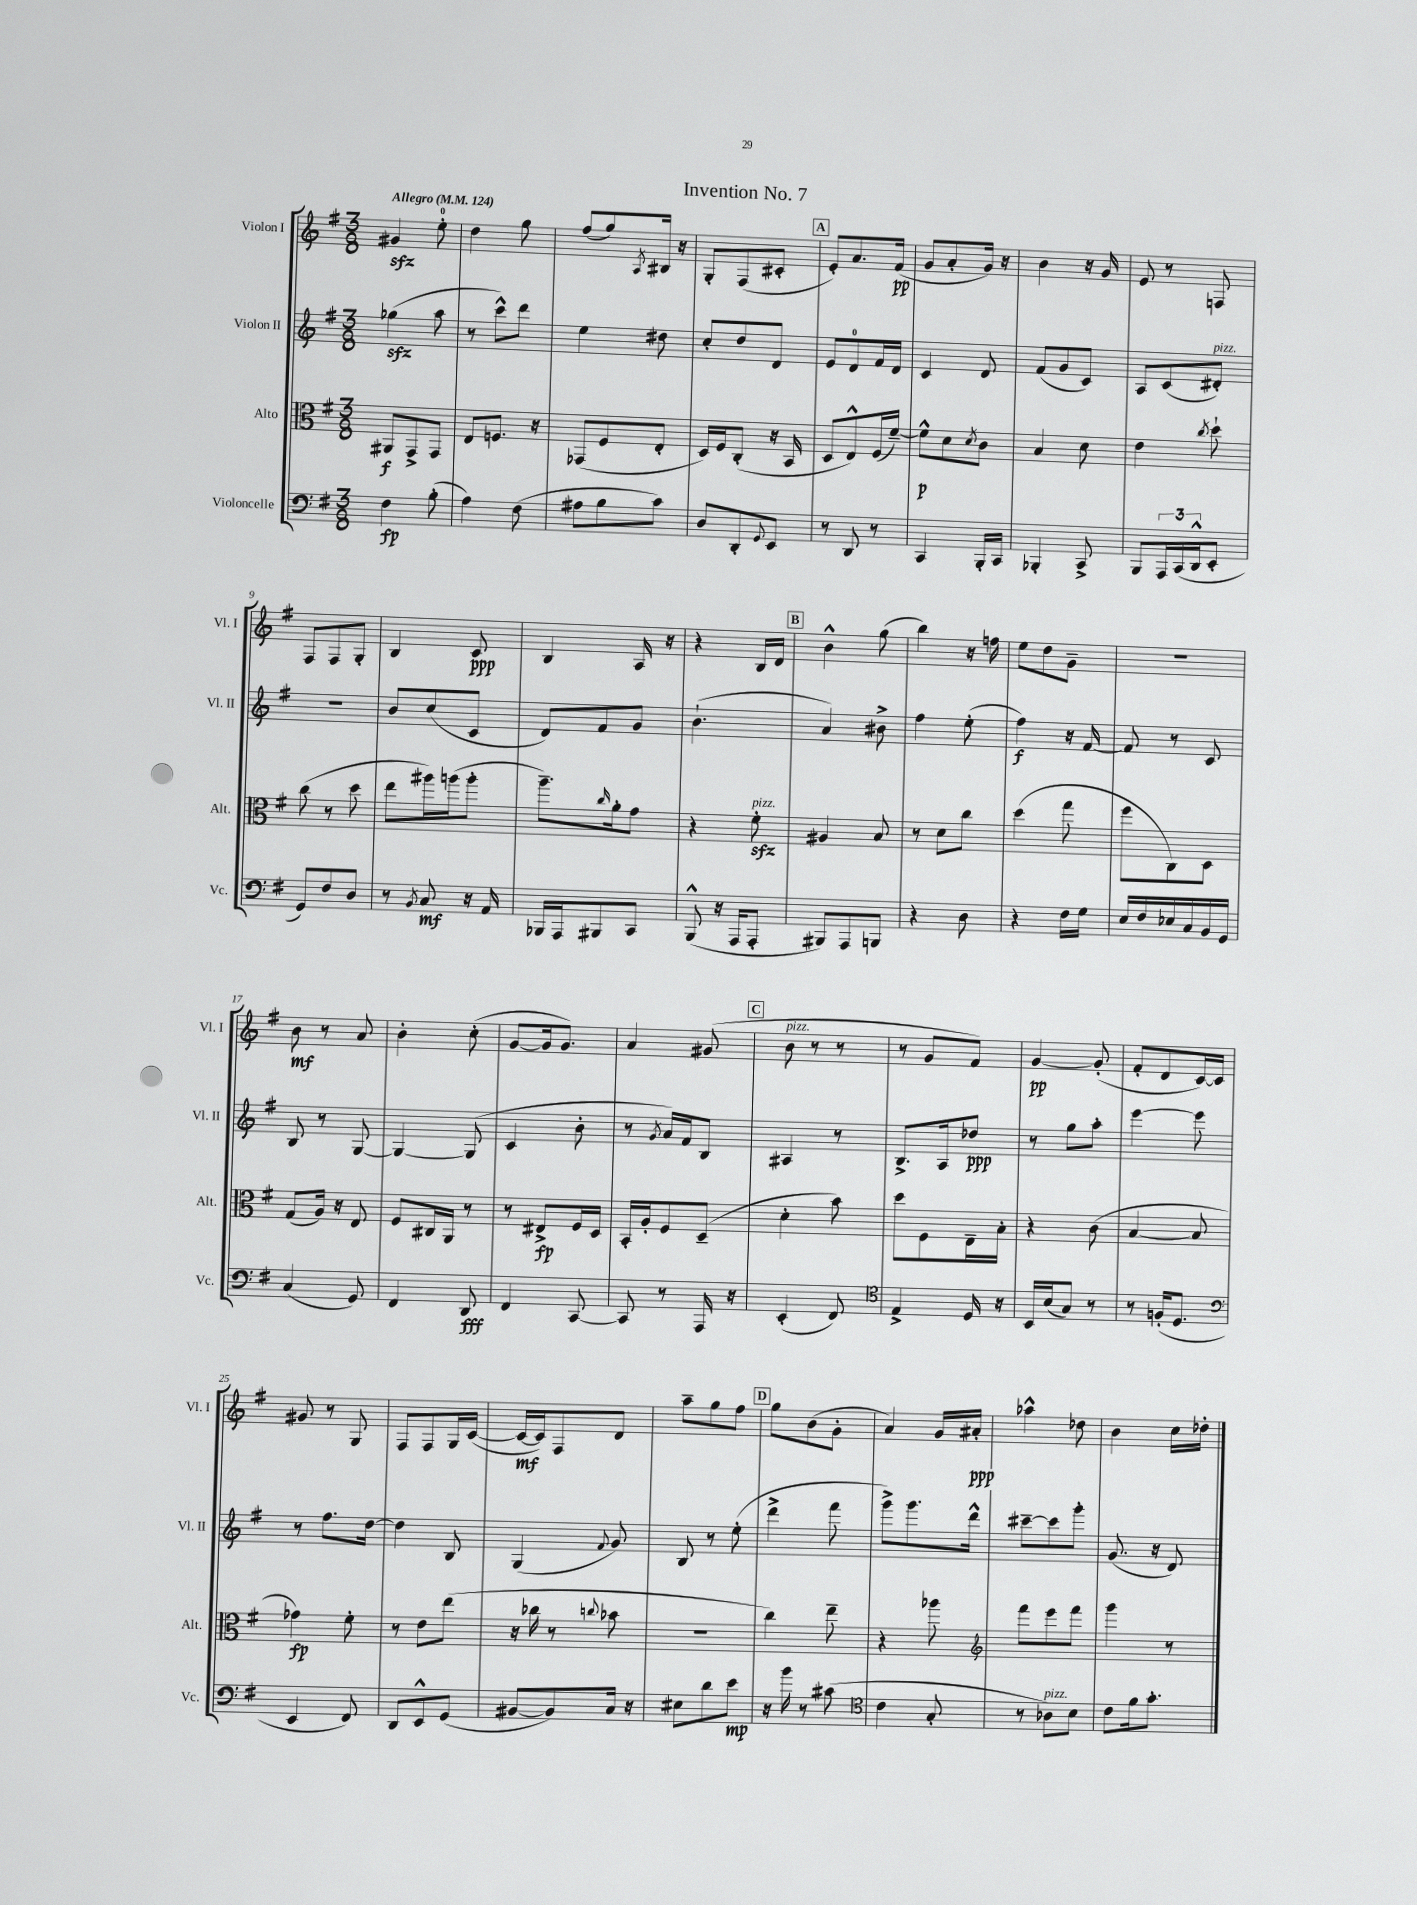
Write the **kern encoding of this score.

**kern	**dynam	**kern	**dynam	**kern	**dynam	**kern	**dynam
*part4	*part4	*part3	*part3	*part2	*part2	*part1	*part1
*staff4	*staff4	*staff3	*staff3	*staff2	*staff2	*staff1	*staff1
*I"Violoncelle	*	*I"Alto	*	*I"Violon II	*	*I"Violon I	*
*I'Vc.	*	*I'Alt.	*	*I'Vl. II	*	*I'Vl. I	*
*clefF4	*	*clefC3	*	*clefG2	*	*clefG2	*
*k[f#]	*	*k[f#]	*	*k[f#]	*	*k[f#]	*
*M3/8	*	*M3/8	*	*M3/8	*	*M3/8	*
*MM124	*	*MM124	*	*MM124	*	*MM124	*
=1	=1	=1	=1	=1	=1	=1	=1
!	!	!	!	!	!	!LO:TX:a:B:t=Allegro	!
4F#\	fp	8AA#X/L	f	(4gg-Xzz\	.	4g#Xzz/	.
.	.	8GG^/	.	.	.	.	.
(8B'\	.	8GG/J	.	8aa\	.	8ee'\	.
=2	=2	=2	=2	=2	=2	=2	=2
4A\)	.	8E/L	.	8r	.	4dd\	.
.	.	8.Fn/J	.	8ccc^^\L)	.	.	.
(8F#\	.	.	.	8ddd\J	.	8gg\	.
.	.	16r	.	.	.	.	.
=3	=3	=3	=3	=3	=3	=3	=3
8A#X\L	.	(8GG-X/L	.	4ee\	.	(8ff#/L	.
8B\	.	8F#/	.	.	.	8gg/)	.
.	.	.	.	.	.	8qA/	.
8c\J)	.	8E'/J	.	8dd#X\	.	16B#X/Jk	.
.	.	.	.	.	.	16r	.
=4	=4	=4	=4	=4	=4	=4	=4
8D/L	.	16D/LL)	.	8cc'/L	.	8G'/L	.
.	.	16F#/J	.	.	.	.	.
8DD'/	.	(8C'/J	.	8dd/	.	(8F#/	.
8qqGG/	.	.	.	.	.	.	.
8EE/J	.	16r	.	8d/J	.	8c#X'/J	.
.	.	16BB/	.	.	.	.	.
!!LO:REH:place=s1:t=A
=5	=5	=5	=5	=5	=5	=5	=5
8r	.	8D/L	.	8e/L	.	8e'/L)	.
8DD/	.	8E^^/)	.	8d/	.	8.a/	.
8r	.	(16F#/L	.	16f#/L	.	.	.
.	.	[16f#~/JJ)	.	16d/JJ	.	(16f#/Jk	pp
=6	=6	=6	=6	=6	=6	=6	=6
4CC/	.	8f#^^\L]	p	4c/	.	8g/L	.
.	.	8d\	.	.	.	8a'/	.
.	.	8qd/	.	.	.	.	.
16BBB'/LL	.	8c\J	.	8d/	.	16g/Jk)	.
16CC/JJ	.	.	.	.	.	16r	.
=7	=7	=7	=7	=7	=7	=7	=7
4BBB-X'/	.	4B/	.	(8f#/L	.	4b\	.
.	.	.	.	8g/	.	.	.
8CC^/	.	8d\	.	8c/J)	.	16r	.
.	.	.	.	.	.	16g/	.
=8	=8	=8	=8	=8	=8	=8	=8
8BBB/L	.	4e\	.	8A/L	.	8e/	.
24AAA/L	.	.	.	(8c/	.	8r	.
(24CC/	.	.	.	.	.	.	.
24DD^^/J	.	.	.	.	.	.	.
.	.	8qcc/	.	.	.	.	.
!	!	!	!	!LO:TX:a:i:t=pizz.	!	!	!
8EE'/J	.	8dd`\	.	8d#X'/J)	.	8Fn/	.
!!LO:LB:g=z
=9	=9	=9	=9	=9	=9	=9	=9
8GG/L)	.	(8cc\	.	4.r	.	8F#/L	.
8F#/	.	8r	.	.	.	8F#/	.
8D/J	.	8dd\	.	.	.	8G'/J	.
=10	=10	=10	=10	=10	=10	=10	=10
8r	.	8ee\L	.	8b/L	.	4B/	.
8qBB/	.	.	.	.	.	.	.
8C/	mf	16aa#X\L)	.	(8cc/	.	.	.
.	.	(16aan\J	.	.	.	.	.
16r	.	8aa'\J	.	8c/J	.	8c/	ppp
16AA/	.	.	.	.	.	.	.
=11	=11	=11	=11	=11	=11	=11	=11
16BBB-X/LL	.	8.aa~\L)	.	8d/L)	.	4B/	.
16AAA/J	.	.	.	.	.	.	.
8BBB#X/	.	.	.	8f#/	.	.	.
.	.	16qqcc/	.	.	.	.	.
.	.	16a'\k	.	.	.	.	.
8CC/J	.	8g\J	.	8g/J	.	16A/	.
.	.	.	.	.	.	16r	.
=12	=12	=12	=12	=12	=12	=12	=12
(8BBB^^/	.	4r	.	(4.b`\	.	4r	.
16r	.	.	.	.	.	.	.
16AAA/KL	.	.	.	.	.	.	.
!	!	!LO:TX:a:i:t=pizz.	!	!	!	!	!
8AAA'/J	.	8f#zz'\	.	.	.	16B/LL	.
.	.	.	.	.	.	16d/JJ	.
!!LO:REH:place=s1:t=B
=13	=13	=13	=13	=13	=13	=13	=13
8BBB#X/L)	.	4A#X/	.	4a/)	.	4b^^\	.
8AAA/	.	.	.	.	.	.	.
8BBBn/J	.	8B/	.	8b#X^\	.	(8gg\	.
=14	=14	=14	=14	=14	=14	=14	=14
4r	.	8r	.	4ff#\	.	4bb\)	.
.	.	8d\L	.	.	.	.	.
8D\	.	8cc\J	.	(8ee'\	.	16r	.
.	.	.	.	.	.	16ffn\	.
=15	=15	=15	=15	=15	=15	=15	=15
4r	.	(4dd\	.	4ff#\)	f	8ee\L	.
.	.	.	.	.	.	8dd\	.
16F#\LL	.	8gg\	.	16r	.	8g~\J	.
16G\JJ	.	.	.	[16f#/	.	.	.
=16	=16	=16	=16	=16	=16	=16	=16
16E/LL	.	8ff#\L	.	8f#/]	.	4.r	.
16F#/	.	.	.	.	.	.	.
16E-X/	.	8C\)	.	8r	.	.	.
16C/	.	.	.	.	.	.	.
16BB/	.	8D\J	.	8c/	.	.	.
16GG/JJ	.	.	.	.	.	.	.
!!LO:LB:g=z
=17	=17	=17	=17	=17	=17	=17	=17
(4C/	.	(8G/L	.	8B/	.	8b\	mf
.	.	16A/Jk)	.	8r	.	8r	.
.	.	16r	.	.	.	.	.
8GG/)	.	8E/	.	[8G/	.	8a/	.
=18	=18	=18	=18	=18	=18	=18	=18
4FF#/	.	8F#/L	.	4G/_	.	4b'\	.
.	.	16C#X/L	.	.	.	.	.
.	.	16AA/JJ	.	.	.	.	.
8DD/	fff	8r	.	(8G/]	.	(8cc'\	.
=19	=19	=19	=19	=19	=19	=19	=19
4FF#/	.	8r	.	4c/	.	[8g/L	.
.	.	8E#X^/L	fp	.	.	16g/k]	.
.	.	.	.	.	.	8.g/J)	.
[8CC/	.	16F#/L	.	8b'\	.	.	.
.	.	16D/JJ	.	.	.	.	.
=20	=20	=20	=20	=20	=20	=20	=20
8CC/]	.	16BB'/LL	.	8r	.	4a/	.
.	.	16A'/J	.	.	.	.	.
.	.	.	.	8qg/	.	.	.
8r	.	8F#/	.	16a/LL)	.	.	.
.	.	.	.	16f#/J	.	.	.
16AAA/	.	(8D~/J	.	8B/J	.	(8g#X/	.
16r	.	.	.	.	.	.	.
!!LO:REH:place=s1:t=C
=21	=21	=21	=21	=21	=21	=21	=21
!	!	!	!	!	!	!LO:TX:a:i:t=pizz.	!
(4EE'/	.	4d'\	.	4A#X/	.	8b\	.
.	.	.	.	.	.	8r	.
8FF#/)	.	8b\)	.	8r	.	8r	.
=22	=22	=22	=22	=22	=22	=22	=22
*clefC4	*	*	*	*	*	*	*
4E^/	.	8dd\L	.	8.B^/L	.	8r	.
.	.	8F#\	.	.	.	8g/L	.
.	.	.	.	16A/k	.	.	.
16D/	.	16E~\L	.	8dd-X/J	ppp	8f#/J)	.
16r	.	16B'\JJ	.	.	.	.	.
=23	=23	=23	=23	=23	=23	=23	=23
16BB/LL	.	4r	.	8r	.	[4g/	pp
(16B/J	.	.	.	.	.	.	.
8G/J)	.	.	.	8gg\L	.	.	.
8r	.	(8c\	.	8aa'\J	.	(8g'/]	.
=24	=24	=24	=24	=24	=24	=24	=24
8r	.	[4B/	.	[4eee\	.	8f#'/L	.
(16Fn'/KL	.	.	.	.	.	8d/	.
8.D/J	.	.	.	.	.	.	.
.	.	8B/]	.	8eee\]	.	[16c/L)	.
.	.	.	.	.	.	16c/JJ]	.
!!LO:LB:g=z
=25	=25	=25	=25	=25	=25	=25	=25
*clefF4	*	*	*	*	*	*	*
4EE/	.	4g-X\)	fp	8r	.	8g#X/	.
.	.	.	.	8.ff#\L	.	8r	.
8FF#/)	.	8f#'\	.	.	.	8G/	.
.	.	.	.	[16dd\Jk	.	.	.
=26	=26	=26	=26	=26	=26	=26	=26
8DD/L	.	8r	.	4dd\]	.	8F#/L	.
8EE^^/	.	8e\L	.	.	.	8F#/	.
(8GG/J	.	(8ee\J	.	8B/	.	16G/L	.
.	.	.	.	.	.	([16c/JJ	.
=27	=27	=27	=27	=27	=27	=27	=27
[8BB#X/L	.	16r	.	(4G/	.	16c/LL_	mf
.	.	16cc-X\	.	.	.	16c/J])	.
8BB#/])	.	8r	.	.	.	8F#/	.
.	.	8qqccn/	.	8qqf#/	.	.	.
16C/Jk	.	8b-X\	.	8g/)	.	8d/J	.
16r	.	.	.	.	.	.	.
=28	=28	=28	=28	=28	=28	=28	=28
8E#X\L	.	4.r	.	8B/	.	8aa~\L	.
8d\	.	.	.	8r	.	8gg\	.
8e\J	mp	.	.	(8ee'\	.	8ff#\J	.
!!LO:REH:place=s1:t=D
=29	=29	=29	=29	=29	=29	=29	=29
16r	.	4cc\)	.	4ddd^\	.	8gg\L	.
16b\	.	.	.	.	.	.	.
8r	.	.	.	.	.	(8b\	.
(8c#X\	.	8ee~\	.	8fff#\	.	8g'\J	.
=30	=30	=30	=30	=30	=30	=30	=30
*clefC4	*	*	*	*	*	*	*
4c\	.	4r	.	8ggg^\L)	.	4a/)	.
.	.	.	.	8.ggg\	.	.	.
8G'/	.	8aa-X\	.	.	.	16g/LL	.
.	.	.	.	16ddd^^\Jk	.	16a#X'/JJ	ppp
=31	=31	=31	=31	=31	=31	=31	=31
*	*	*clefG2	*	*	*	*	*
8r	.	8fff#\L	.	[8ccc#X~\L	.	4aa-X^^\	.
!LO:TX:a:i:t=pizz.	!	!	!	!	!	!	!
8A-X\L)	.	8eee\	.	8ccc#\]	.	.	.
8B\J	.	8fff#\J	.	8ggg'\J	.	8dd-X\	.
=32	=32	=32	=32	=32	=32	=32	=32
8c\L	.	4ggg\	.	(8.g/	.	4b\	.
16f#\k	.	.	.	.	.	.	.
8.g'\J	.	.	.	16r	.	.	.
.	.	8r	.	8d/)	.	16cc\LL	.
.	.	.	.	.	.	16dd-X'\JJ	.
==	==	==	==	==	==	==	==
*-	*-	*-	*-	*-	*-	*-	*-
